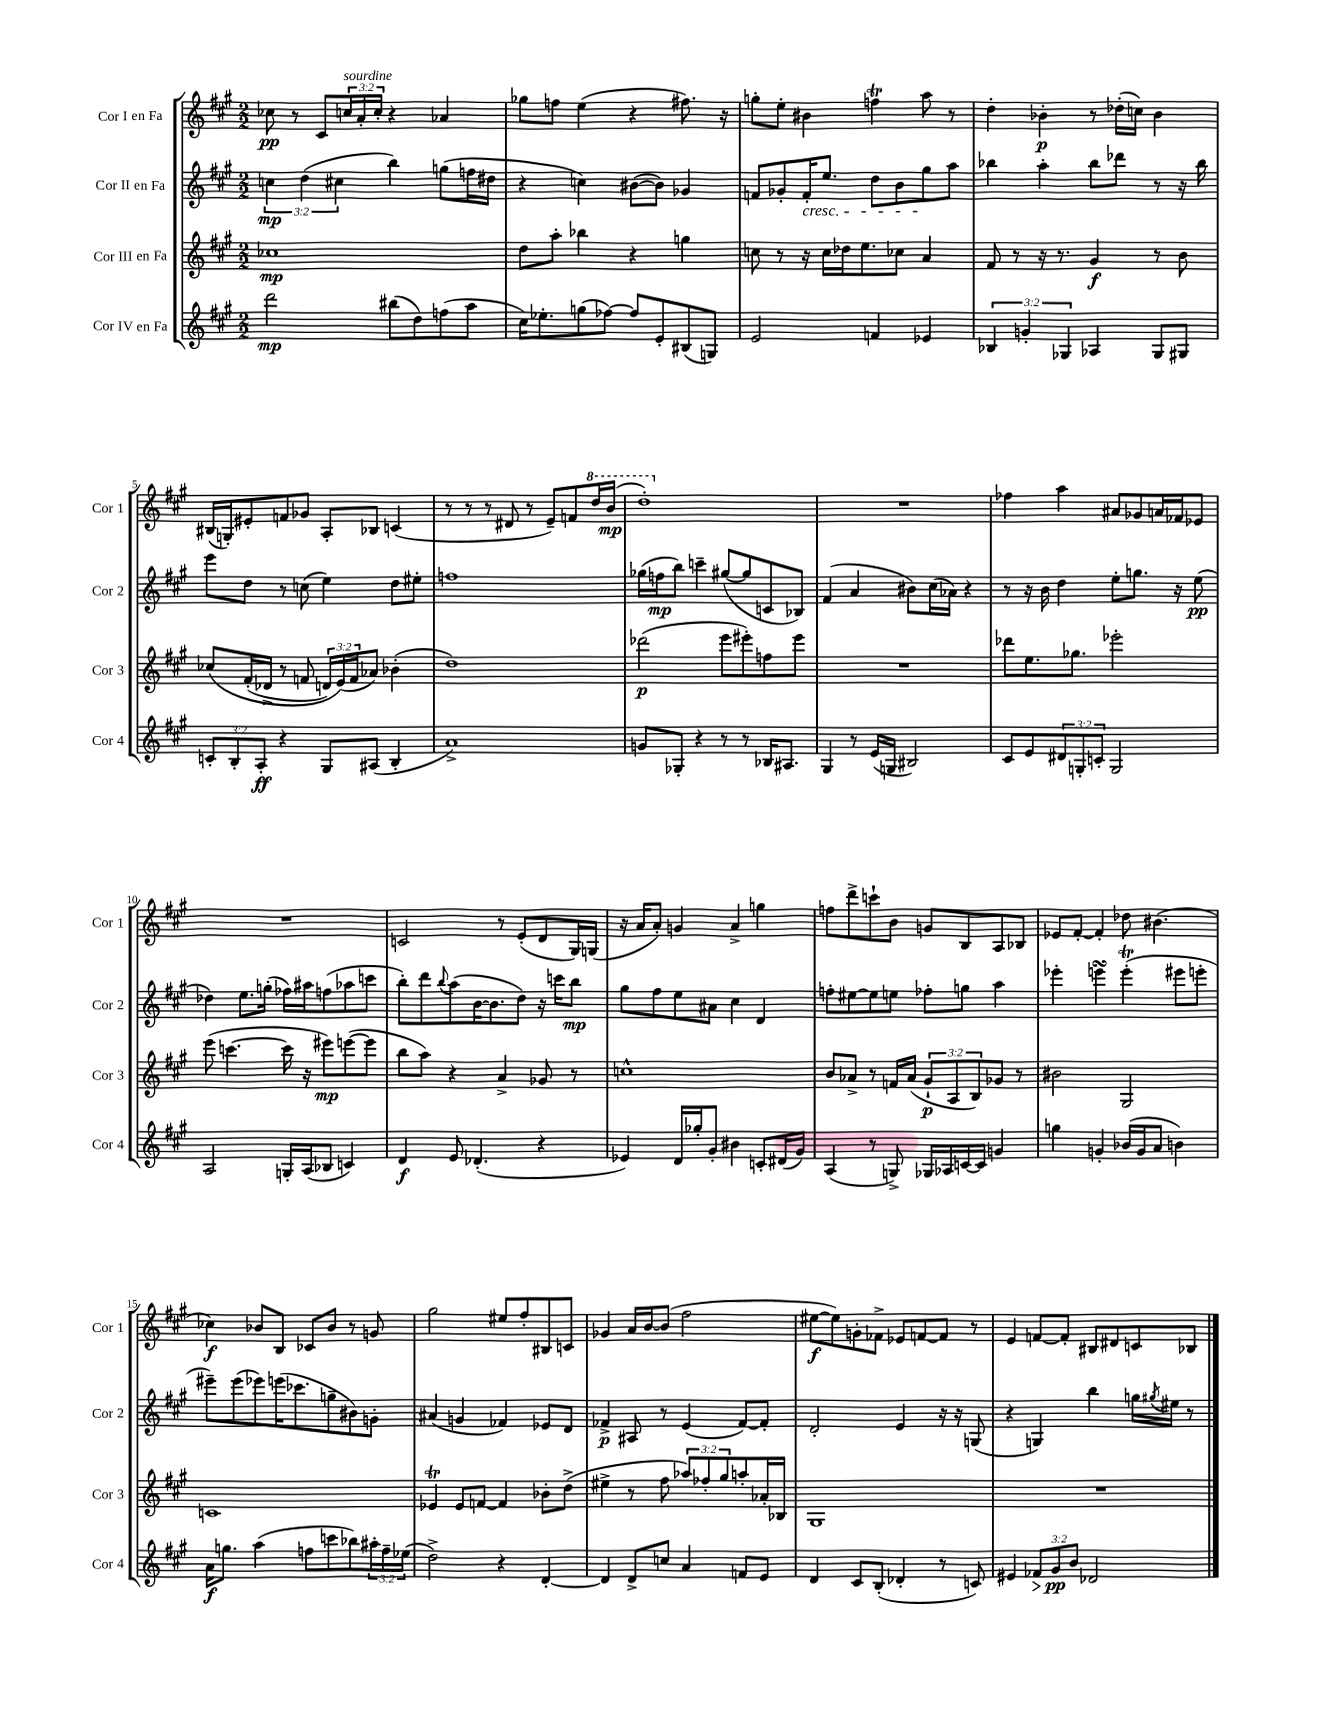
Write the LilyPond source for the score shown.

<<
\new StaffGroup <<
\new Staff = "s0" \with { instrumentName = "Cor I en Fa" shortInstrumentName = "Cor 1" } {
    \clef treble \key a \major \numericTimeSignature \time 2/2 \override Staff.TupletNumber.text = #tuplet-number::calc-fraction-text
    ces''8\pp r8 cis'8 \tuplet 3/2 { c''16^\markup { \italic "sourdine" } a'16-. c''16-. } r4 aes'4 |
    ges''8 f''8 e''4( r4 fis''8.) r16 |
    g''8-. e''8-. bis'4 f''4\trill a''8 r8 |
    d''4-. bes'4-.\p r8 des''16-.( c''16) bes'4 |
    bis16( g16-.) eis'8-. f'8 ges'8 a8-. bes8 c'4( |
    r8 r8 r8 dis'8 r8 e'8--) f'8 \ottava #1 d'''16 b''16\mp( |
    d'''1-.) \ottava #0 |
    R1 |
    fes''4 a''4 ais'8 ges'8 a'16 fes'16 ees'8 |
    R1 |
    c'2 r8 e'8-.( d'8 gis16) g16( |
    r16 a'16 a'8-.) g'4 a'4-> g''4 |
    f''8 d'''8-> c'''8-! b'8 g'8 b8 a8 bes8 |
    ees'8 fis'8~-. fis'4-. des''8 bis'4.( |
    ces''4\f) bes'8 b8 ces'8 bes'8 r8 g'8 |
    gis''2 eis''8 fis''8-. bis8 c'8 |
    ges'4 a'16 b'16~ b'8( fis''2 |
    eis''8~\f eis''8) g'8-. fes'8-> ees'8 f'8~ f'8 r8 |
    e'4 f'8~ f'8-. bis8 dis'8 c'8 bes8 \bar "|." |
}
\new Staff = "s1" \with { instrumentName = "Cor II en Fa" shortInstrumentName = "Cor 2" } {
    \clef treble \key a \major \numericTimeSignature \time 2/2 \override Staff.TupletNumber.text = #tuplet-number::calc-fraction-text
    \tuplet 3/2 { c''4\mp d''4( cis''4 } b''4) g''8( f''16 dis''16 |
    r4 c''4) bis'8~( bis'8) ges'4 |
    f'8 ges'8-. f'16-.\cresc e''8. d''8 b'8 gis''8\! a''8 |
    bes''4 a''4-. bes''8 des'''8 r8 r16 bes''16 |
    e'''8 d''8 r8 c''8( e''4) d''8 eis''8-. |
    f''1 |
    ges''16( f''16\mp b''8) c'''4-- gis''8~( gis''8 c'8 bes8) |
    fis'4( a'4 bis'8) cis''16( aes'16) r4 |
    r8 r16 b'16 d''4 e''8-. g''8. r16 e''8\pp( |
    des''4) e''8. g''16-.( fes''16) ais''16 f''8( aes''8 c'''8 |
    b''8-.) d'''8 \appoggiatura { b''8 } a''8( b'16~ b'8. d''8) r16 c'''16 b''8\mp |
    gis''8 fis''8 e''8 ais'8 cis''4 d'4 |
    f''8-. eis''8~ eis''8 e''8 fes''8-. g''8 a''4 |
    ees'''4-. e'''4\turn e'''4-.\trill( eis'''8 e'''8-. |
    eis'''8--) eis'''8( ees'''8) e'''16( ces'''8. g''8-- bis'8) g'8-. |
    ais'4( g'4 fes'4) ees'8 d'8 |
    fes'4->\p ais8 r8 e'4( fes'8~) fes'8-. |
    d'2-. e'4 r16 r16 g8( |
    r4 g4) b''4 g''16 \acciaccatura { gis''8 } eis''16 r8 \bar "|." |
}
\new Staff = "s2" \with { instrumentName = "Cor III en Fa" shortInstrumentName = "Cor 3" } {
    \clef treble \key a \major \numericTimeSignature \time 2/2 \override Staff.TupletNumber.text = #tuplet-number::calc-fraction-text
    ces''1\mp |
    d''8 a''8-. bes''4 r4 g''4 |
    c''8 r8 r16 c''16 des''16 e''8. ces''8 a'4 |
    fis'8 r8 r16 r8. gis'4\f r8 b'8 |
    ces''8\( fis'16-.( des'16-> r8 f'8 \tuplet 3/2 { d'16) e'16(\) f'16 } aes'8) bes'4-.( |
    d''1) |
    des'''2\p( e'''8 eis'''8-.) f''8 eis'''8 |
    R1 |
    des'''8 e''8. ges''8. ees'''2-. |
    e'''8( c'''4.~ c'''16 r16 eis'''8\mp) e'''8~( e'''8 |
    b''8 a''8) r4 a'4-> ges'8 r8 |
    c''1-^ |
    b'8 aes'8-> r8 f'16 aes'16( \tuplet 3/2 { gis'8-!\p a8 b8) } ges'8 r8 |
    bis'2 gis2 |
    c'1 |
    ees'4\trill ees'8 f'8~ f'4 bes'8-. d''8->( |
    eis''4-> r8 fis''8 \tuplet 3/2 { aes''8) fes''8-. gis''8 } a''8-. aes'16-. bes16 |
    gis1 |
    R1 \bar "|." |
}
\new Staff = "s3" \with { instrumentName = "Cor IV en Fa" shortInstrumentName = "Cor 4" } {
    \clef treble \key a \major \numericTimeSignature \time 2/2 \override Staff.TupletNumber.text = #tuplet-number::calc-fraction-text
    d'''2\mp bis''8( d''8) f''8( a''8 |
    cis''16) ees''8.-. g''8( fes''8~) fes''8 e'8-. bis8( g8) |
    e'2 f'4 ees'4 |
    \tuplet 3/2 { bes4 g'4-. ges4 } aes4 ges8 gis8 |
    \tuplet 3/2 { c'8-. b8-. a8-.\ff } r4 gis8 ais8( b4-. |
    a'1->) |
    g'8 ges8-. r4 r8 r8 bes16 ais8. |
    gis4 r8 e'16( g16 bis2) |
    cis'8 e'8 \tuplet 3/2 { dis'8 g8-. c'8-. } g2 |
    a2 g16-. a16( bes8 c'4) |
    d'4\f e'8 des'4.-.( r4 |
    ees'4) d'16 ges''16-. gis'8-. bis'4 c'8-. dis'16( gis'16) |
    a4( r8 g8->) ges16 aes16 c'16~ c'16 g'4 |
    g''4 g'4-. bes'16( g'16 a'8 b'4) |
    a'16\f g''8. a''4( f''8 c'''8 bes''8) \tuplet 3/2 { ais''16-. f''16-- ees''16( } |
    d''2->) r4 d'4~-. |
    d'4 d'8-> c''8 a'4 f'8 e'8 |
    d'4 cis'8 b8-.( des'4-. r8 c'8) |
    eis'4 \tuplet 3/2 { fes'8\> gis'8\pp\! b'8 } des'2 \bar "|." |
}
>>
>>
